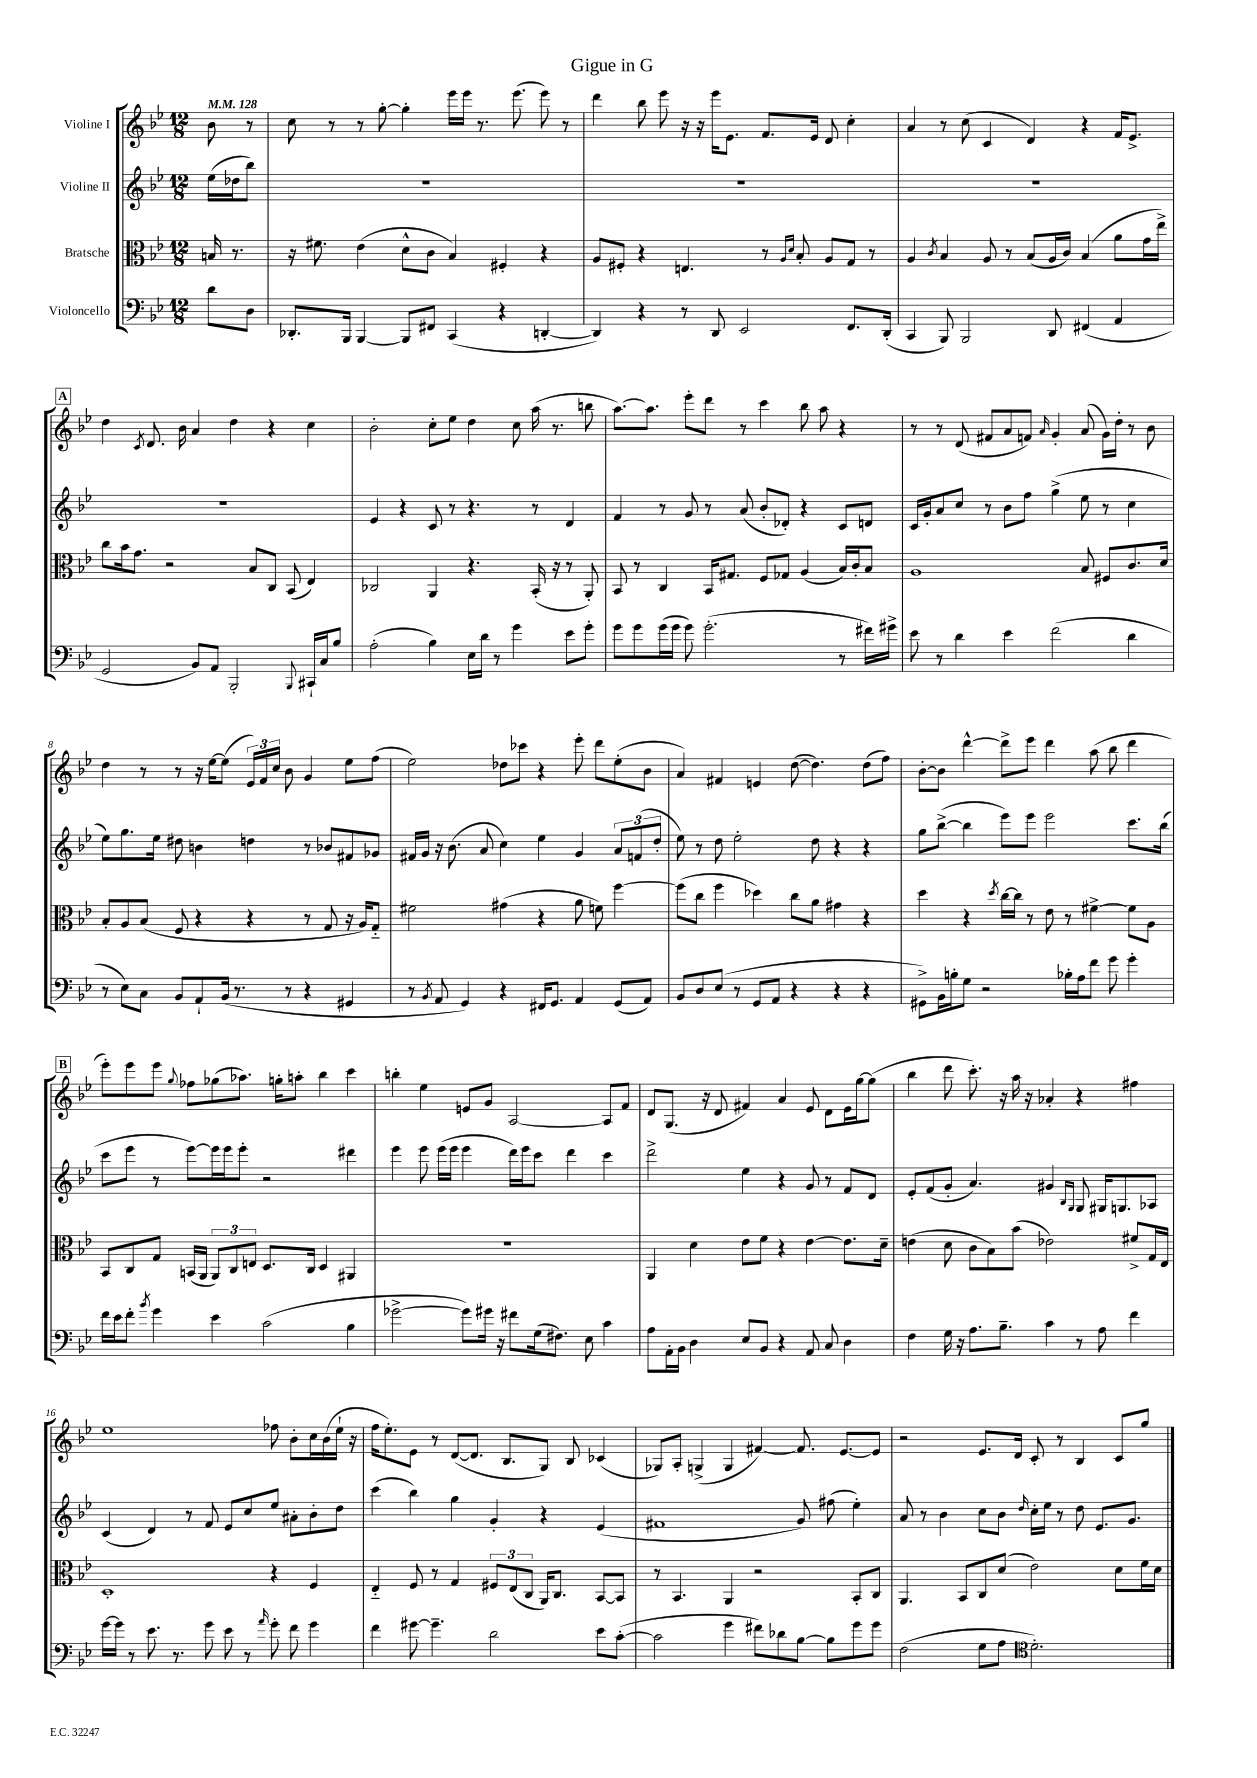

**kern	**kern	**kern	**kern
*staff4	*staff3	*staff2	*staff1
*clefF4	*clefC3	*clefG2	*clefG2
*k[b-e-]	*k[b-e-]	*k[b-e-]	*k[b-e-]
*M12/8	*M12/8	*M12/8	*M12/8
*MM128	*MM128	*MM128	*MM128
8d	16B	(16ee-	8b-
.	8.r	16dd-	.
8D	.	8bb-)	8r
=	=	=	=
8.DD-'	16r	1.r	8cc
.	8.f#	.	.
.	.	.	8r
16BBB-	.	.	.
[4BBB-	(4e-	.	8r
.	.	.	[8gg'
8BBB-]	8d^^	.	4gg']
8FF#	8c	.	.
(4CC	4B-)	.	16eee-
.	.	.	16eee-
.	.	.	8.r
4r	4F#'	.	.
.	.	.	(8.eee-
[4DD'	4r	.	8eee-)
.	.	.	8r
=	=	=	=
4DD])	8A	1.r	4ddd
.	8F#'	.	.
4r	4r	.	8bb-
.	.	.	8eee-
8r	4.E	.	16r
.	.	.	16r
8DD	.	.	16eee-
.	.	.	8.e-
2EE-	.	.	.
.	8r	.	8.f
.	16qqA	.	.
.	16qqd	.	.
.	8B-'	.	.
.	.	.	16e-
.	8A	.	8d
8.FF	8G	.	4cc'
.	8r	.	.
(16DD'	.	.	.
=	=	=	=
4CC	4A	1.r	4a
.	8qc	.	.
8BBB-)	4B-	.	8r
2BBB-	.	.	(8cc
.	8A	.	4c
.	8r	.	.
.	(8B-	.	4d)
8DD	16A	.	.
.	16c)	.	.
(4FF#	(4B-	.	4r
4AA	8a	.	16f
.	.	.	8.e-^
.	16g	.	.
.	16ee-^)	.	.
=	=	=	=
2GG	8cc	1.r	4dd
.	16b-	.	.
.	8.g	.	.
.	.	.	8qc
.	.	.	8.d
.	2r	.	.
.	.	.	16b-
8BB-)	.	.	4a
8AA	.	.	.
2BBB-'	.	.	4dd
.	8B-	.	.
.	8C	.	4r
.	(8BB-	.	.
8qqBBB-	.	.	.
16CC#`	4E-)	.	4cc
16C	.	.	.
8B-	.	.	.
=	=	=	=
(2A'	2C-	4e-	2b-'
.	.	4r	.
4B-)	4AA	8c	8cc'
.	.	8r	8ee-
16E-	4.r	4.r	4dd
16d	.	.	.
8r	.	.	.
4g	.	.	8cc
.	(16BB-'	8r	(16aa
.	16r	.	8.r
8e-	8r	4d	.
8g'	8AA')	.	8bb
=	=	=	=
8g	8BB-	4f	[8.aa)
8g	8r	.	.
.	.	.	8.aa]
(16g	4C	8r	.
16g	.	.	.
8g)	.	8g	8eee-'
(2.g'	16BB-	8r	8ddd
.	8.G#	.	.
.	.	(8a	8r
.	8F	8b-'	4ccc
.	8G-	8d-')	.
.	(4A	4r	8bb-
.	.	.	8aa
8r	16B-)	8c	4r
.	16c'	.	.
16f#)	8B-	8d	.
16g#^	.	.	.
=	=	=	=
8e-	1A	16c	8r
.	.	16g'	.
8r	.	8a	8r
4d	.	8cc	(8d
.	.	8r	8f#
4e-	.	8b-	8a
.	.	8ff	8f)
.	.	.	16qqa
(2f	.	(4gg^	4g'
.	8B-	8ee-	(8a
.	8F#	8r	16g)
.	.	.	16dd'
4d	8.c	4cc	8r
.	.	.	8b-
.	16d	.	.
=	=	=	=
8r	8B-'	8ee-)	4dd
8E-)	8A	8.gg	.
8C	(8B-	.	8r
.	.	16ee-	.
8BB-	8F	8dd#	8r
8AA`	4r	4b	16r
.	.	.	[16ee-
(16BB-	.	.	(8ee-]
8.r	.	.	.
.	4r	4dd	24e-)
.	.	.	24f
.	.	.	24cc
8r	.	.	8b-
4r	8r	8r	4g
.	8G	8b-	.
4GG#	16r	8f#	8ee-
.	16A)	.	.
.	8G'~	8g-	(8ff
=	=	=	=
8r	2f#	16f#	2ee-)
.	.	16g	.
8qBB-	.	.	.
8AA	.	16r	.
.	.	(8.b-	.
4GG)	.	.	.
.	.	8a	.
4r	(4g#	4cc)	8dd-
.	.	.	8ccc-
16FF#	4r	4ee-	4r
8.GG	.	.	.
4AA	8a	4g	8eee-'
.	8f)	.	8ddd
(8GG	[4ff	12a	(8ee-'
.	.	(12f	.
8AA)	.	.	8b-
.	.	12dd'	.
=	=	=	=
8BB-	(8ff]	8ee-)	4a)
8D	8cc	8r	.
(8E-	4ff	8dd	4f#
8r	.	2ee-'	.
8GG	4dd-)	.	4e
8AA	.	.	.
4r	8cc	.	([8dd
.	8a	8dd	4.dd])
4r	4g#	4r	.
4r	4r	4r	(8dd
.	.	.	8ff)
=	=	=	=
8GG#^)	4dd	8gg	[8b-'
16BB-	.	([8bb-^	8b-]
16B'	.	.	.
8G	4r	4bb-]	[4ddd^^
2r	.	.	.
.	8qdd	.	.
.	[16cc	8eee-)	8ddd^]
.	16cc]	.	.
.	8r	8eee-	8eee-
.	8e-	2eee-	4ddd
16B-'	8r	.	.
16A	.	.	.
8f	[4f#^	.	(8aa
8g	.	.	8bb-
4g'	8f#]	8.ccc	4ddd
.	8A	.	.
.	.	(16bb-	.
=	=	=	=
16f	8BB-	8ccc	8eee-')
16e-	.	.	.
8f'	8C	8eee-	8eee-
8qb-	.	.	.
4g	8G	8r	8eee-
.	.	.	8qqgg
.	(16BB	[8eee-)	8ff-
.	16AA	.	.
4e-	12AA)	16eee-]	(8gg-
.	.	16eee-	.
.	12C	.	.
.	.	8eee-'	8.aa-)
.	12E	.	.
(2c	8.D	2r	.
.	.	.	16gg'
.	.	.	8aa'
.	16C	.	.
.	4D	.	4bb-
4B-	4AA#	4ddd#	4ccc
=	=	=	=
[2g-^	1.r	4eee-	4bb'
.	.	8eee-	4ee-
.	.	(16eee-	.
.	.	16eee-	.
8g-])	.	4eee-	8e
16g#	.	.	8g
16r	.	.	.
8f#	.	16ddd)	[2A
.	.	16eee-	.
(16G	.	8ccc	.
8.F#)	.	.	.
.	.	4ddd	.
8E-	.	.	.
4c	.	4ccc	8A]
.	.	.	8f
=	=	=	=
8A	4AA	2ddd^	8d
16AA'	.	.	(8.G
16BB-	.	.	.
4D	4d	.	.
.	.	.	16r
.	.	.	8d
8E-	8e-	4ee-	4f#)
8BB-	8f	.	.
4r	4r	4r	4a
8AA	[4e-	8g	8e-
8C	.	8r	8d
4D	8.e-]	8f	16e-
.	.	.	[16gg
.	.	8d	(8gg]
.	16d~	.	.
=	=	=	=
4F	(4e	8e-'	4bb-
.	.	(8f	.
16G	8d	8g'	8ddd
16r	.	.	.
8.A	8c	4.a)	8.ccc')
.	8B-)	.	.
8.B-~	.	.	16r
.	(8b-	.	16aa
.	.	.	16r
4c	2e-)	4g#	4a-'
.	.	16qqB-	.
.	.	16qqG	.
8r	.	8G	4r
8A	.	16G#	.
.	.	8.G	.
4f	8f#^	.	4ff#
.	16G	8A-	.
.	16E-	.	.
=	=	=	=
[16g	1D'	(4c	1ee-
16g]	.	.	.
8r	.	.	.
8.e-	.	4d)	.
8.r	.	.	.
.	.	8r	.
8g	.	8f	.
8e-	.	8e-	.
8r	.	8cc	.
16qqa	.	.	.
8g'	4r	8ee-	8ff-
8f	.	8a#'	8b-'
4g	4F	8b-'	16cc
.	.	.	(16b-
.	.	8dd	16ee-`
.	.	.	16r
=	=	=	=
4f	4E-'~	(4ccc	16ff
.	.	.	8.ee-')
[8g#	8F	4bb-)	8e-
4.g#~]	8r	.	8r
.	4G	4gg	([8d
.	.	.	8.d]
2d	12F#	4g'	.
.	.	.	8.B-
.	(12E-	.	.
.	12C	.	.
.	16AA)	4r	8G)
.	8.C	.	.
.	.	.	8B-
8e-	[8BB-	(4e-	(4c-
([8c'	8BB-]	.	.
=	=	=	=
2c]	8r	1f#	8G-)
.	4.BB-	.	8A'
.	.	.	(4G^
4g	4AA	.	4G
8f#)	2r	.	[4f#)
8d-	.	.	.
[8B-	.	8g)	8.f#]
8B-]	.	(8ff#	.
.	.	.	[8.e-
8g	8BB-'	4ee-')	.
8g	8C	.	8e-]
=	=	=	=
(2F	4.AA	8a	2r
.	.	8r	.
.	.	4b-	.
.	8BB-	.	.
8G	8C	8cc	8.e-
8A	(8d	8b-	.
.	.	.	16d
*clefC4	*	*	*
.	.	16qqdd	.
2.d')	2e-)	16cc'	8c'
.	.	16ee-	.
.	.	8r	8r
.	.	8dd	4B-
.	.	8.e-	.
.	8d	.	8c
.	.	8.g	.
.	16f	.	8gg
.	16d	.	.
==	==	==	==
*-	*-	*-	*-
